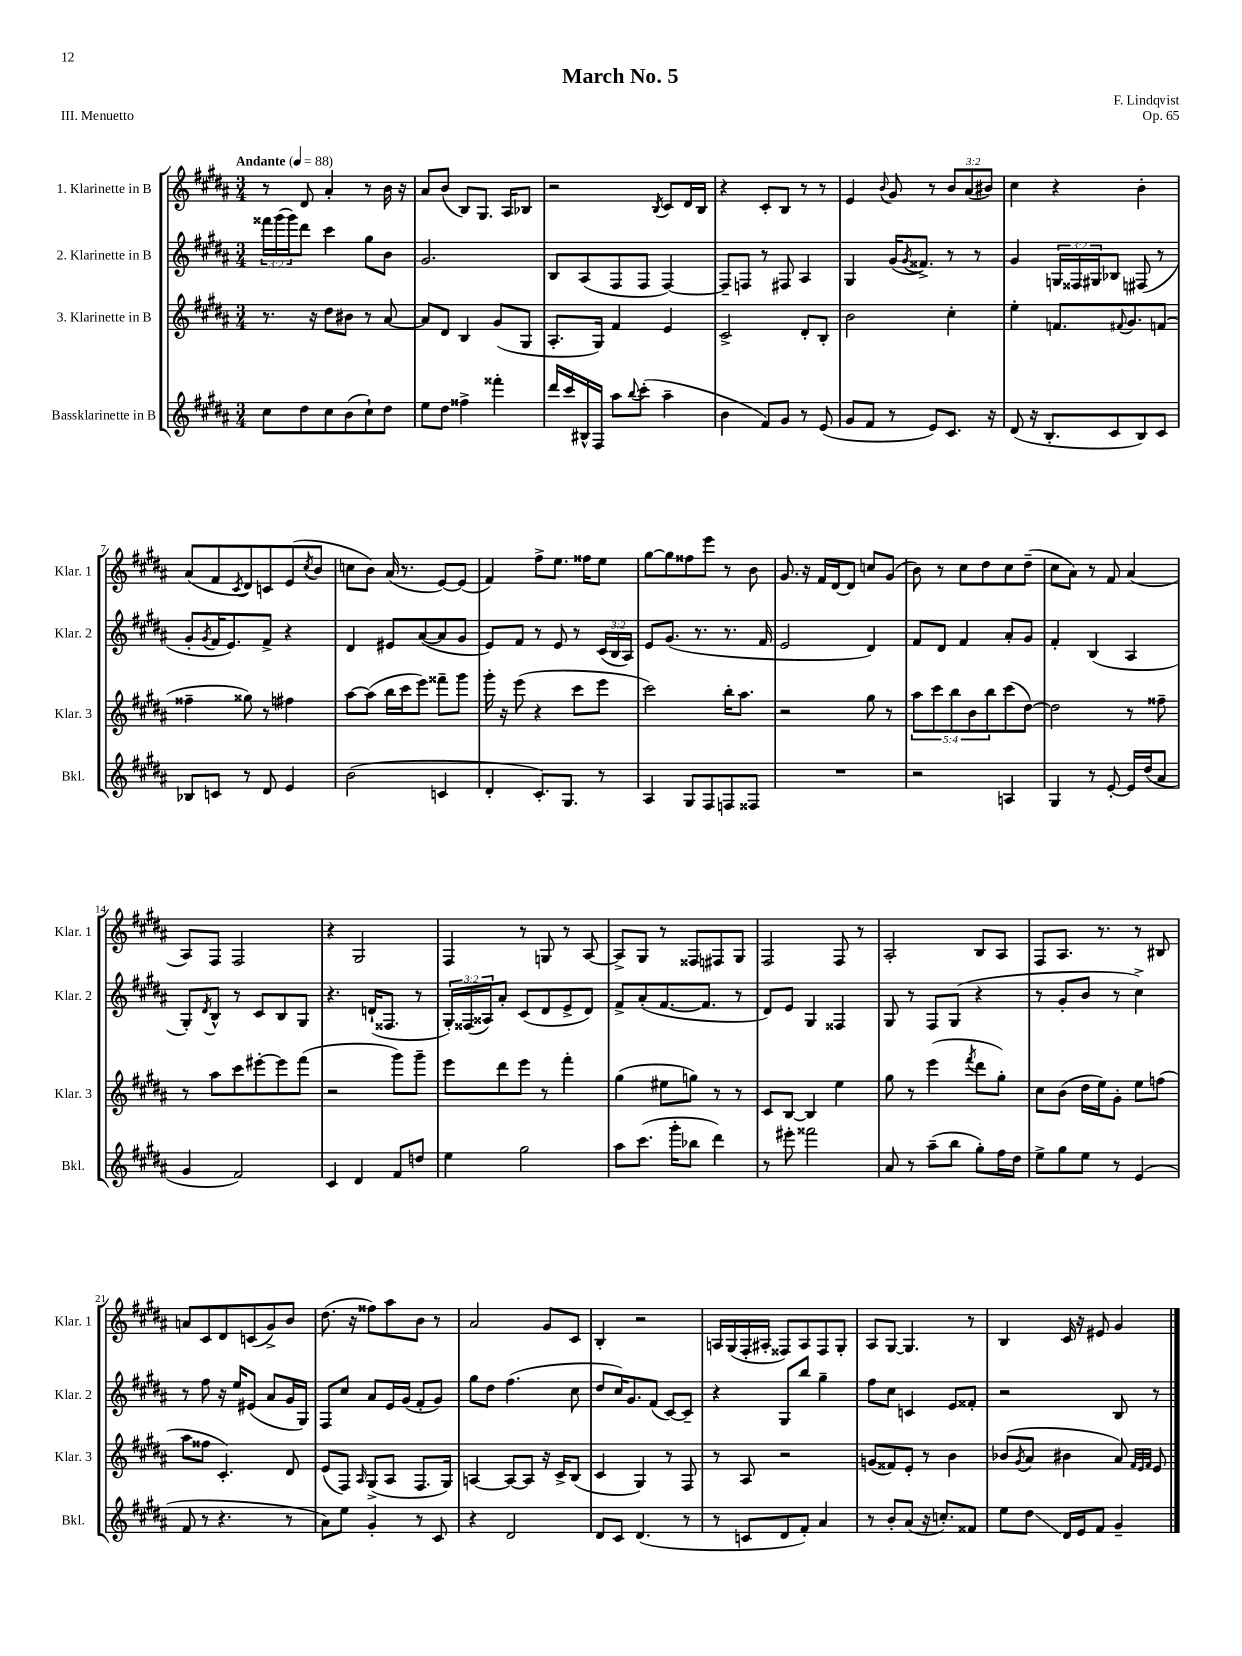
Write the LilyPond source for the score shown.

\header { title = "March No. 5" composer = "F. Lindqvist" opus = "Op. 65" piece = "III. Menuetto" }
<<
\new StaffGroup <<
\new Staff = "s0" \with { instrumentName = "1. Klarinette in B" shortInstrumentName = "Klar. 1" } {
    \clef treble \key b \major \numericTimeSignature \time 3/4 \override Staff.TupletNumber.text = #tuplet-number::calc-fraction-text \tempo "Andante" 4 = 88
    r8 dis'8 ais'4-. r8 b'16 r16 |
    ais'8 b'8( b8) gis8. ais16 bes8 |
    r2 \acciaccatura { b8 } cis'8 dis'16 b16 |
    r4 cis'8-. b8 r8 r8 |
    e'4 \appoggiatura { b'8 } gis'8 r8 \tuplet 3/2 { b'8 ais'8( bis'8) } |
    cis''4 r4 b'4-. |
    ais'8( fis'8 \acciaccatura { cis'8 } dis'8) c'8 e'8( \acciaccatura { cis''8 } b'8 |
    c''8 b'8) ais'16( r8. e'8~) e'8( |
    fis'4) fis''8-> e''8. fisis''16 e''8 |
    gis''8~ gis''8 fisis''8 e'''8 r8 b'8 |
    gis'8. r16 fis'16 dis'16~ dis'8 c''8 gis'8( |
    b'8) r8 cis''8 dis''8 cis''8 dis''8--( |
    cis''8 ais'8) r8 fis'8 ais'4( |
    ais8) fis8 fis2 |
    r4 gis2 |
    fis4 r8 g8 r8 ais8~ |
    ais8-> gis8 r8 fisis8 fis8 gis8 |
    fis2 fis8 r8 |
    ais2-. b8 ais8 |
    fis8 ais8. r8. r8 bis8 |
    a'8 cis'8 dis'8 c'8( gis'8->) b'8 |
    dis''8.( r16 fisis''8) ais''8 b'8 r8 |
    ais'2 gis'8 cis'8 |
    b4-. r2 |
    a16 gis16( fis16-. ais16-. fisis8) ais8 fisis8 gis8-. |
    ais8 gis8~ gis4. r8 |
    b4 cis'16 r16 eis'8 gis'4 \bar "|." |
}
\new Staff = "s1" \with { instrumentName = "2. Klarinette in B" shortInstrumentName = "Klar. 2" } {
    \clef treble \key b \major \numericTimeSignature \time 3/4 \override Staff.TupletNumber.text = #tuplet-number::calc-fraction-text
    \tuplet 3/2 { fisis'''16 gis'''16( gis'''16) } dis'''8 cis'''4 gis''8 b'8 |
    gis'2. |
    b8 ais8( fis8 fis8 fis4~) |
    fis8-- f8 r8 fis8 ais4 |
    gis4 gis'16( \acciaccatura { gis'8 } fisis'8.->) r8 r8 |
    gis'4 \tuplet 3/2 { g16 fisis16 gis16 } bes8 fis8( r8 |
    gis'8-. \acciaccatura { gis'8 } fis'16 e'8.) fis'8-> r4 |
    dis'4 eis'8 ais'8~( ais'8 gis'8 |
    e'8) fis'8 r8 e'8 r8 \tuplet 3/2 { cis'16( b16 ais16) } |
    e'8 gis'8.( r8. r8. fis'16 |
    e'2 dis'4) |
    fis'8 dis'8 fis'4 ais'8-. gis'8 |
    fis'4-. b4( ais4 |
    gis8-.) \acciaccatura { dis'8 } b8-^ r8 cis'8 b8 gis8 |
    r4. d'16-!( fisis8. r8 |
    \tuplet 3/2 { gis16-.) fisis16( aisis16) } ais'8-. cis'8( dis'8 e'8-> dis'8) |
    fis'8-> ais'8-.( fis'8.~ fis'8. r8 |
    dis'8) e'8 gis4 fisis4 |
    gis8 r8 fis8 gis8( r4 |
    r8 gis'8-. b'8 r8 cis''4->) |
    r8 fis''8 r16 e''16 eis'8( ais'8 gis'16 gis16) |
    fis8 cis''8 ais'8 e'16 gis'16( fis'8-. gis'8) |
    gis''8 dis''8 fis''4.( cis''8 |
    dis''8 cis''16) gis'8. fis'8( cis'8~) cis'8-- |
    r4 gis8 b''8 gis''4-- |
    fis''8 cis''8 c'4 e'8 fisis'8-. |
    r2 b8 r8 \bar "|." |
}
\new Staff = "s2" \with { instrumentName = "3. Klarinette in B" shortInstrumentName = "Klar. 3" } {
    \clef treble \key b \major \numericTimeSignature \time 3/4 \override Staff.TupletNumber.text = #tuplet-number::calc-fraction-text
    r8. r16 dis''8 bis'8 r8 ais'8~ |
    ais'8 dis'8 b4 gis'8( gis8 |
    ais8.-. gis16) fis'4 e'4 |
    cis'2-> dis'8-. b8-. |
    b'2 cis''4-. |
    e''4-. f'8. \appoggiatura { fis'8 } gis'8. f'8( |
    fisis''4-- gisis''8) r8 fis''4 |
    ais''8~ ais''8( b''16 cis'''16 e'''8) fisis'''8-- gis'''8 |
    gis'''16-. r16 e'''8( r4 cis'''8 e'''8 |
    cis'''2) b''16-. ais''8. |
    r2 gis''8 r8 |
    \tuplet 5/4 { ais''8 cis'''8 b''8 b'8 b''8 } cis'''8( dis''8~) |
    dis''2 r8 fisis''8-- |
    r8 ais''8 cis'''8 eis'''8~-. eis'''8 fis'''8( |
    r2 gis'''8) gis'''8-- |
    e'''8 dis'''8 e'''8 r8 fis'''4-. |
    gis''4( eis''8 g''8) r8 r8 |
    cis'8 b8~ b4 e''4 |
    gis''8 r8 e'''4( \acciaccatura { fis'''8 } dis'''8 gis''8-.) |
    cis''8 b'8( dis''16 e''16) gis'8-. e''8 f''8( |
    ais''8 fisis''8 cis'4.-.) dis'8 |
    e'8( fis8) \grace { ais16 } gis8->( ais8 fis8. gis16) |
    a4~ a8~ a8 r16 cis'16-> b8( |
    cis'4 gis4) r8 fis8 |
    r8 ais8 r2 |
    g'8( fisis'8) e'8-. r8 b'4 |
    bes'8( \acciaccatura { gis'8 } ais'8 bis'4 ais'8) \grace { fis'32 e'32 fis'32 } e'8 \bar "|." |
}
\new Staff = "s3" \with { instrumentName = "Bassklarinette in B" shortInstrumentName = "Bkl." } {
    \clef treble \key b \major \numericTimeSignature \time 3/4
    cis''8 dis''8 cis''8 b'8( cis''8-!) dis''8 |
    e''8 dis''8 fisis''4-> fisis'''4-. |
    dis'''16 cis'''16 bis16-^ fis16 ais''8 \appoggiatura { b''8 } cis'''8-.( ais''4-- |
    b'4 fis'8) gis'8 r8 e'8( |
    gis'8 fis'8 r8 e'8) cis'8. r16 |
    dis'8( r16 b8.-. cis'8 b8) cis'8 |
    bes8 c'8 r8 dis'8 e'4 |
    b'2( c'4 |
    dis'4-. cis'8.-.) gis8. r8 |
    ais4 gis8 fis8 f8 fisis8 |
    R2. |
    r2 a4 |
    gis4 r8 e'8~-. e'16 dis''16( ais'8 |
    gis'4 fis'2) |
    cis'4 dis'4 fis'8 d''8 |
    e''4 gis''2 |
    ais''8 cis'''8.( gis'''16-. bes''8 dis'''4) |
    r8 eis'''8-. fisis'''2 |
    ais'8 r8 ais''8--( b''8 gis''8-.) fis''16 dis''16 |
    e''8-> gis''8 e''8 r8 e'4( |
    fis'8 r8 r4. r8 |
    ais'8) e''8 gis'4-. r8 cis'8 |
    r4 dis'2 |
    dis'8 cis'8 dis'4.( r8 |
    r8 c'8 dis'8 fis'8-.) ais'4 |
    r8 b'8-. ais'8( r16 c''8.-.) fisis'8 |
    e''8 dis''8\glissando dis'16 e'16 fis'8 gis'4-- \bar "|." |
}
>>
>>
